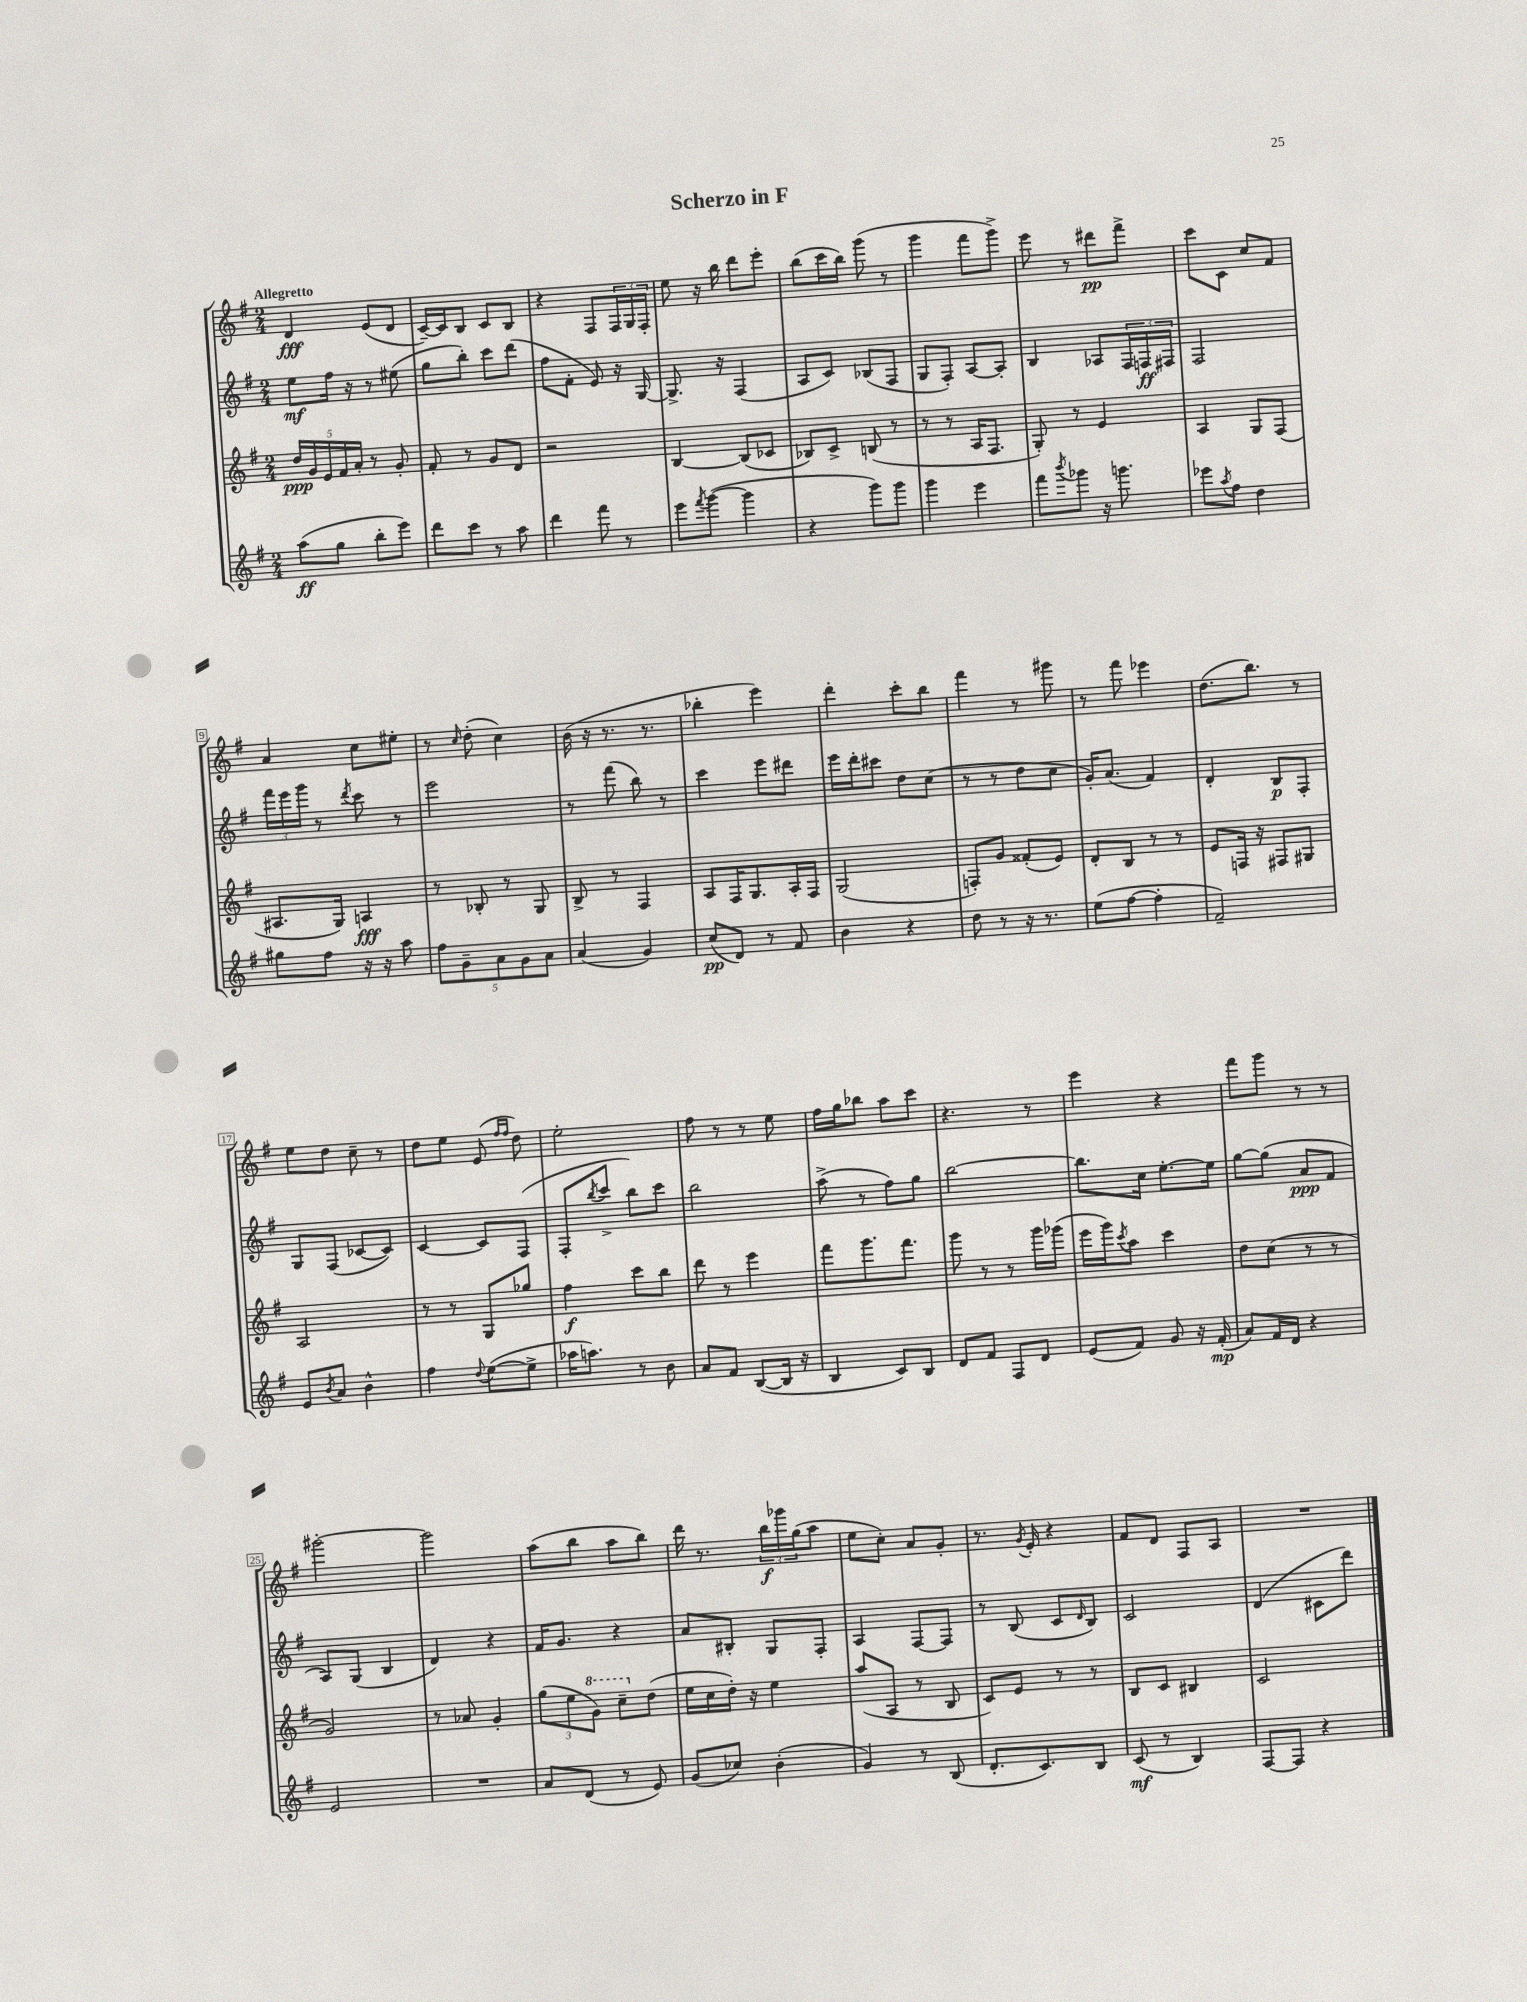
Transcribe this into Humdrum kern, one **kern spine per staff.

**kern	**kern	**kern	**kern
*staff4	*staff3	*staff2	*staff1
*clefG2	*clefG2	*clefG2	*clefG2
*k[f#]	*k[f#]	*k[f#]	*k[f#]
*M2/4	*M2/4	*M2/4	*M2/4
(8aa	20dd	8ee	4d
.	20g	.	.
.	20e	.	.
8gg	.	16ff#	.
.	20f#	.	.
.	.	16r	.
.	20a'	.	.
8bb'	8r	8r	(8e
8eee)	8g'	(8ee#	8d
=	=	=	=
8ddd	8f#'	8gg	[16c~)
.	.	.	16c]
8ccc	8r	8bb')	8B
8r	8g	8ccc	8c
8aa	8d	(8ddd	8B
=	=	=	=
4ddd	2r	8ff#	4r
.	.	8f#'	.
8fff#	.	8e)	8F#
8r	.	16r	24F#
.	.	.	24G
.	.	[16G	.
.	.	.	24F#'
=	=	=	=
8eee	[4B	8.G^]	8ee
8qfff#	.	.	.
([8ggg	.	.	16r
.	.	16r	16bb
4ggg]	(8B]	(4F#	8ddd
.	8c-	.	8eee'
=	=	=	=
4r	8B-)	8A	(8bb
.	8c^	8c)	16ccc
.	.	.	16bb)
8ggg)	(8B	(8B-	(8ggg
8ggg	8r	8F#	8r
=	=	=	=
4ggg	8r	8G	4ggg
.	8r	8F#')	.
4eee	16A	[8A	8fff#
.	8.F#	.	.
.	.	8A']	8ggg^)
=	=	=	=
8fff#	8G')	4B	8eee
8qbbb	.	.	.
8ggg-	8r	.	8r
16r	4e	8A-	8ddd#
8.ggg	.	.	.
.	.	24F#	8fff#^
.	.	24F	.
.	.	24F#	.
=	=	=	=
8eee-	4A	2F#	8ccc
8qaa	.	.	.
8ff#	.	.	8c
4dd	8G	.	8cc
.	(8F#	.	8f#
=	=	=	=
8gg#	8.A#	24fff#	4a
.	.	24eee	.
.	.	24ggg	.
8ff#	.	8r	.
.	16G)	.	.
.	.	8qddd	.
16r	4A	8ccc	8cc
16r	.	.	.
8aa	.	8r	8ee#'
=	=	=	=
10ff#	8r	2eee	8r
10g~	.	.	.
.	.	.	16qqcc
.	8B-'	.	(8dd'
10a	.	.	.
.	8r	.	4cc)
10g	.	.	.
.	8G	.	.
10a	.	.	.
=	=	=	=
(4a	8B^	8r	(16b
.	.	.	16r
.	8r	(8fff#	8.r
4g)	4F#	8bb)	.
.	.	.	8.r
.	.	8r	.
=	=	=	=
(8cc	8A	4ccc	4bb-'
8d)	16F#	.	.
.	8.G	.	.
8r	.	8eee	4eee)
8f#	16A'	8ddd#	.
.	16F#	.	.
=	=	=	=
4b	(2G	16eee	4ddd'
.	.	16ddd'	.
.	.	8ccc#	.
4r	.	8dd	8ccc'
.	.	(8cc	8bb
=	=	=	=
8dd	8F')	8r	4fff#
8r	8g	8r	.
16r	(8f##'	8dd	8r
8.r	.	.	.
.	8e)	8cc	8ggg#
=	=	=	=
(8ee	8d'	16g')	8r
.	.	(8.a	.
[8ff#	8B	.	8fff#
4ff#']	8r	4f#)	4eee-
.	8r	.	.
=	=	=	=
2f#~)	8e	4d'	(8.dd
.	16F	.	.
.	16r	.	8.bb)
.	8F#	8B	.
.	8G#	8F#'	8r
=	=	=	=
8e	2A	8G	8ee
8qb	.	.	.
8a	.	(8F#	8dd
4b^^	.	[8c-	8cc~
.	.	8c-])	8r
=	=	=	=
4ff#	8r	[4c	8dd
.	8r	.	8ee
8qqdd	.	.	.
([8ee	8G	8c]	(8e
.	.	.	16qqff#
.	.	.	16qqff#
8ee^]	8gg-	(8F#	8dd)
=	=	=	=
16aa-	4ff#	8F#'	2ee'
8.aa)	.	.	.
.	.	8qbb	.
.	.	8ccc^	.
8r	8ccc	8bb)	.
8b	8bb	8ccc	.
=	=	=	=
8a	8ddd	2bb	8ff#
8f#	8r	.	8r
([8B	4eee	.	8r
16B]	.	.	8ee
16r	.	.	.
=	=	=	=
4B	8fff#	(8aa^	16ff#
.	.	.	16gg
.	8.ggg	8r	8bb-
8c)	.	8ff#)	8aa
.	8.fff#	.	.
8B	.	8gg	8ccc
=	=	=	=
8d	8ggg	[2bb	4.r
8f#	8r	.	.
8F#	8r	.	.
8d	16ggg	.	8r
.	(16ggg-	.	.
=	=	=	=
(8e	16eee	8.bb]	4eee
.	16ggg)	.	.
.	8qccc	.	.
8f#)	8aa	.	.
.	.	16cc	.
8g	4ccc	[8.ee'	4r
16r	.	.	.
(16f#'	.	16ee]	.
=	=	=	=
8a)	8dd	[8gg	8fff#
16f#	(8cc	(8gg]	8ggg
16d	.	.	.
4r	8r	8a	8r
.	8r	8f#	8r
=	=	=	=
2e	2g)	8A)	[2ggg#'
.	.	(8G	.
.	.	4B	.
=	=	=	=
2r	8r	4d)	2ggg#]
.	8a-	.	.
.	4g'	4r	.
=	=	=	=
8a	(12gg	16f#	(8aa
.	.	8.g	.
.	12ee	.	.
(8d	.	.	8bb
.	12gg)	.	.
8r	8ccc~	4r	8aa
8e)	(8dd	.	8bb)
=	=	=	=
(8g	16ee	8a	16ddd
.	16cc	.	8.r
8cc-)	16dd')	8B#'	.
.	16r	.	.
(4b'	4ee	8G	24bb
.	.	.	24ggg-
.	.	.	(24gg
.	.	8F#'	8aa
=	=	=	=
4g)	(8aa	4A	8ee
.	8A	.	8cc')
8r	8r	[8F#	8a
(8B	8B	8F#]	8g'
=	=	=	=
8.d'	8c)	8r	8.r
.	8e	(8B	.
.	.	.	8qg
8.c)	.	.	16e'
.	8r	8c	4r
.	.	16qqd	.
8B	8r	8B)	.
=	=	=	=
(8c	8B	2c	8f#
8r	8c	.	8d
4B)	4B#	.	8F#
.	.	.	8A
=	=	=	=
[8F#	2c	(4d	2r
8F#]	.	.	.
4r	.	8c#	.
.	.	8ddd)	.
==	==	==	==
*-	*-	*-	*-
